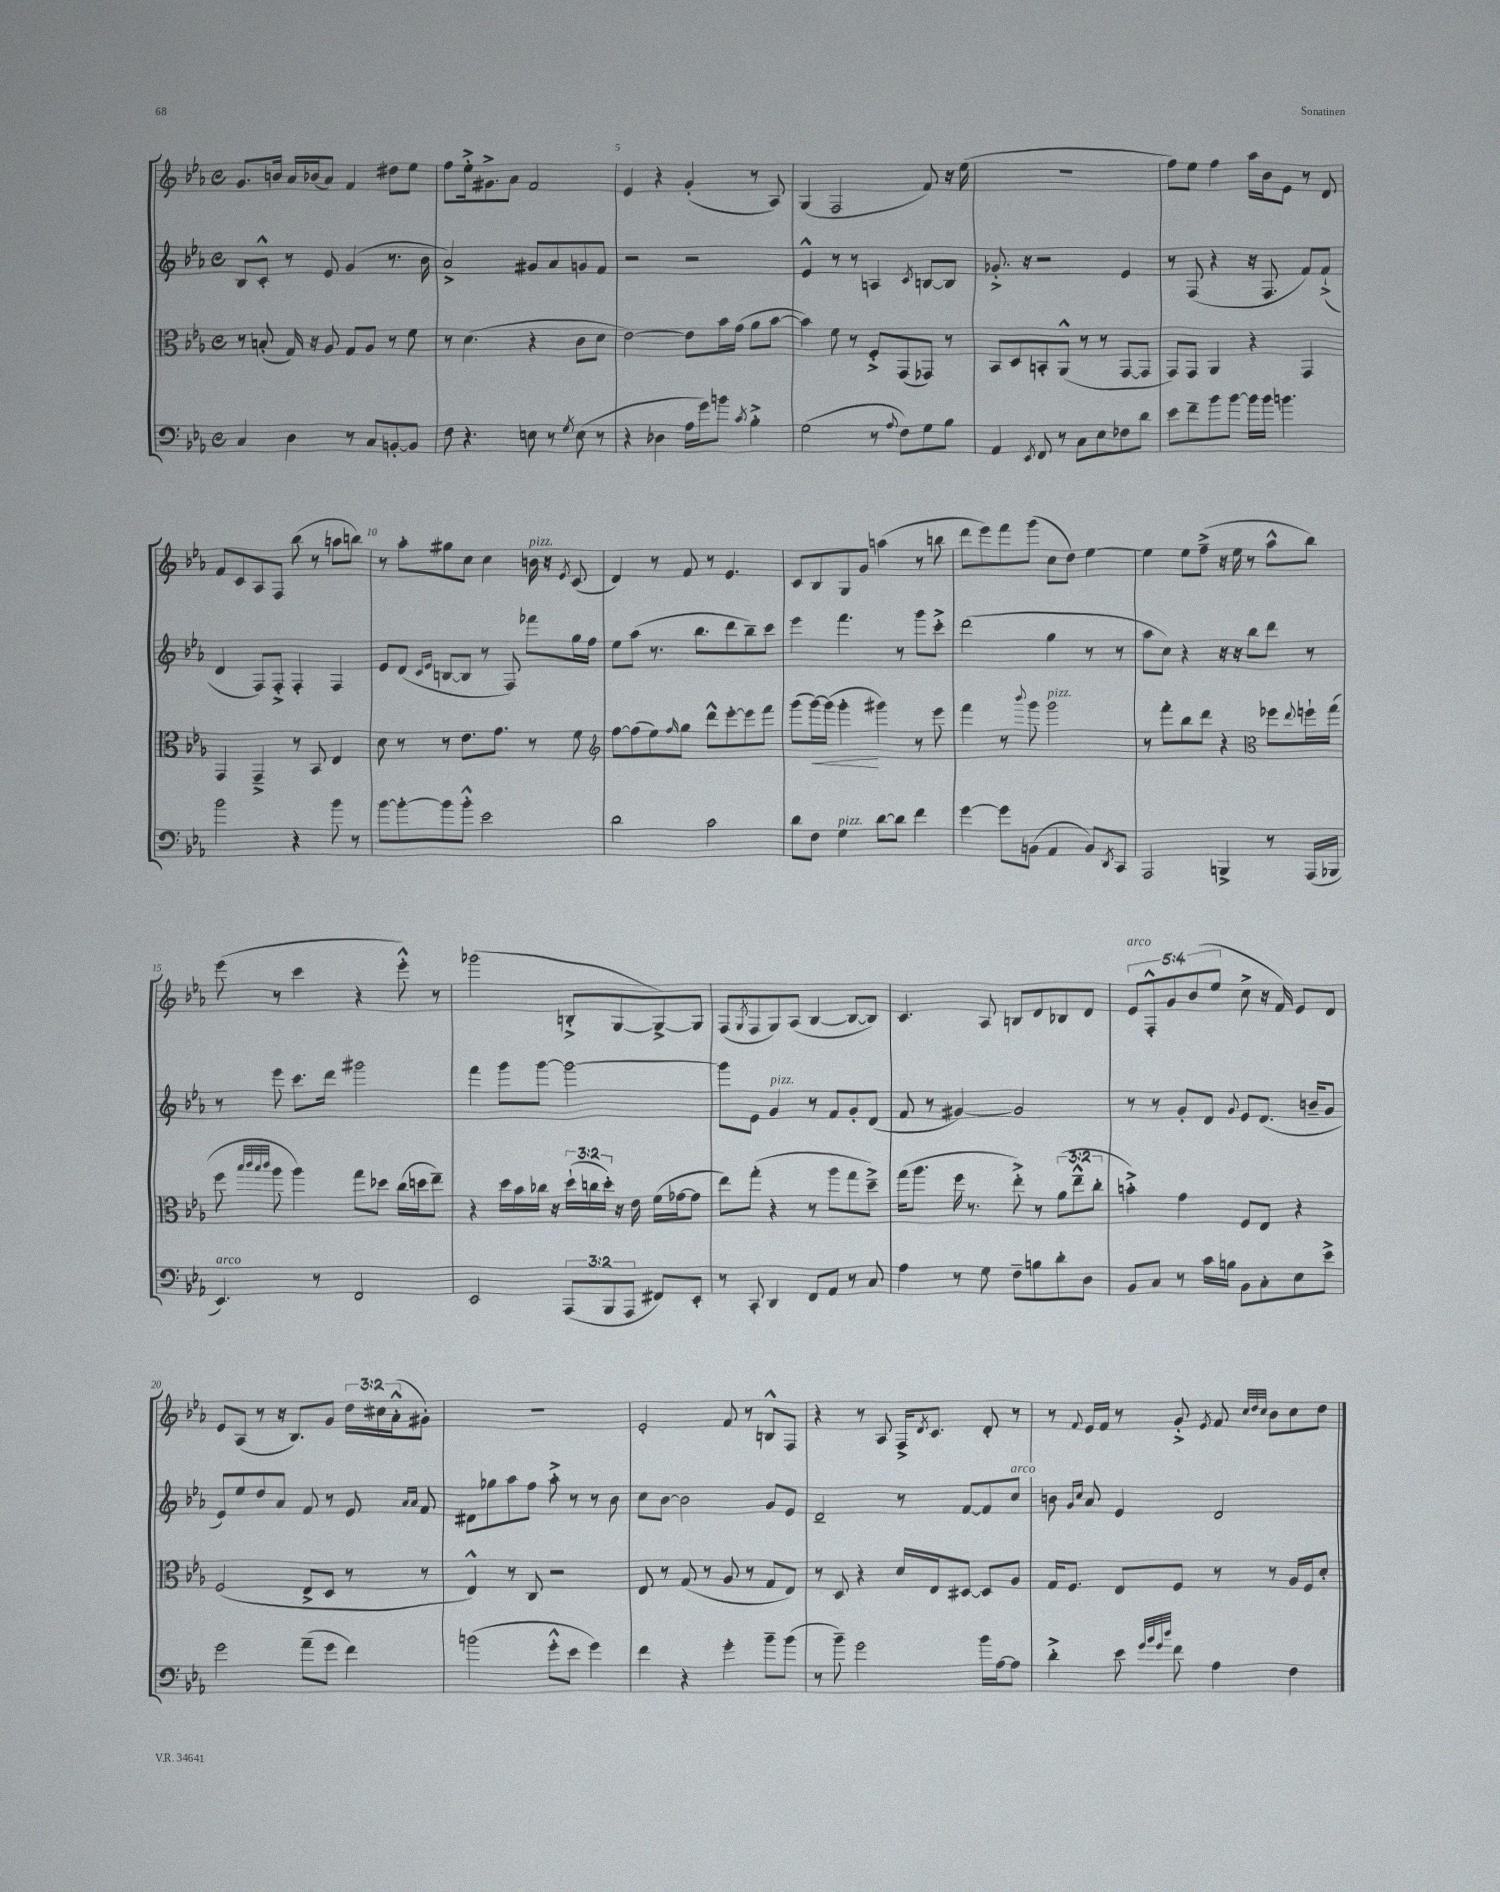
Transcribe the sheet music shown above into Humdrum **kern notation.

**kern	**kern	**kern	**kern
*staff4	*staff3	*staff2	*staff1
*clefF4	*clefC3	*clefG2	*clefG2
*k[b-e-a-]	*k[b-e-a-]	*k[b-e-a-]	*k[b-e-a-]
*M4/4	*M4/4	*M4/4	*M4/4
*met(c)	*met(c)	*met(c)	*met(c)
4C	8r	8B-	8.g
.	(8B'	8c'^^	.
.	.	.	16b
4D	16G)	8r	16a-
.	16r	.	(16b-
.	8A-	8e-	8a-)
8r	8G	(4g	4f
8C	8A-	.	.
[8BB'	8r	8.r	8dd#
8BB]	8f	.	8ee-
.	.	16b-	.
=	=	=	=
8F	8r	2a-^)	8ff
4.r	(4.d	.	16ee-'^
.	.	.	8.g#^
.	.	.	8a-
8E	4r	8g#	2f
8r	.	8a-	.
8qG	.	.	.
(8E	8c	8g	.
8r	8d	8f	.
=	=	=	=
4r	[2e-)	2r	4e-
4D-	.	.	4r
16A-	8e-]	2r	(4g'
16g)	.	.	.
8b	16b-	.	.
.	(16g	.	.
8qc	.	.	.
4B-'^	8a-	.	8r
.	[8b-	.	8A-)
=	=	=	=
(2G	4b-])	4e-^^	(4G
.	8f	8r	2F
.	8r	8r	.
8r	8F'^	4A	.
8qqA-	.	.	.
8F)	(8GG	.	.
.	.	8qc	.
8G	8GG-)	[8B	8f)
8B-	8r	8B]	16r
.	.	.	(16ee-
=	=	=	=
4AA-	8BB-	8.g-'^	1r
.	8D	.	.
.	.	16r	.
8qEE-	.	.	.
8FF	8BB'	2r	.
8r	(8AA-^^	.	.
8C	8r	.	.
8E-	8r	.	.
8F-	[8GG	4e-	.
8d	8GG]	.	.
=	=	=	=
8e-	8GG)	8r	8ff)
8f~	8GG	(8F	8ee-
8b-	4AA-	4r	4ff
[8b-	.	.	.
16b-]	4r	16r	16aa-
16b-	.	8.F	16b-
4.b	.	.	8e-
.	4GG	8f)	8r
.	.	(8f`^	8d
=	=	=	=
2b-	4GG	4d	8f
.	.	.	8c
.	4GG~^	8F)	8A-
.	.	8F'^	8F
4r	8r	4F'	(8bb-
.	8BB-	.	8r
8b-	4E-	4F	8aa
8r	.	.	8bb)
=	=	=	=
[8b-	8d	8e-	8r
8b-'_	8r	(8d	8aa-'
.	.	16qqc	.
.	.	16qqe-	.
8b-]	8r	[8B	8gg#
8b-'^^	8.e-	8B]	8cc
2e-	.	8r	4cc
.	8.g	.	.
.	.	8F)	.
.	8r	8fff-	16b
.	.	.	16r
.	.	.	8qe-
.	8f	16gg	(8c
.	.	16ff	.
=	=	=	=
*	*clefG2	*	*
2d	[8ff	8ee-	4d)
.	(8ff]	(8aa-	.
.	8ee-)	8.r	8r
.	16qqff	.	.
.	8gg	.	8f
.	.	8.bb-	.
2c	8ddd^^	.	8r
.	[8eee-'	8ddd	4.e-
.	8eee-]	8bb-~)	.
.	8fff	8ccc	.
=	=	=	=
8d	(8ggg	4eee-	8c
8F	[16ggg)	.	8B-
.	(16ggg]	.	.
4G	4ggg'	4.fff	8G
.	.	.	8g
[8d	4ggg#)	.	(4aa
8d]	.	8r	.
4f	8r	8ggg	8r
.	8eee-	8ccc'^	8bb
=	=	=	=
[4g	4fff	(2ddd	8ddd
.	.	.	8eee-)
8g]	8r	.	8fff
.	8qqbbb-	.	.
(8BB	8ggg	.	(8ggg
4AA-	2ggg	4gg	8cc
.	.	.	8dd)
8BB)	.	8r	[4ee-
8qDD	.	.	.
8CC	.	8r	.
=	=	=	=
2AAA-	8r	8aa-	4ee-]
.	8fff'	8cc)	.
.	8bb-	4r	8ee-
.	8ddd	.	(8ff~^
4BBB^	4r	16r	16r
.	.	16r	16ee-
.	.	8bb-	8r
*	*clefC3	*	*
8r	8ff-	8ddd	8aa-^^
.	8qqee-	.	.
(16AAA-	16ff`	8r	8bb-)
16BBB-	(16gg	.	.
=	=	=	=
4.EE-)	8ff	8r	(8eee-
.	32qqbb-	.	.
.	32qqccc	.	.
.	32qqbb-	.	.
.	32qqccc	.	.
.	8aa-	8eee-	8r
.	4aa-)	8.ccc	4ccc
8r	.	.	.
.	.	16ddd	.
2FF	8gg	2ggg#	4r
.	8dd-	.	.
.	(16cc	.	8eee-'^^)
.	16dd	.	.
.	8ee-~)	.	8r
=	=	=	=
2EE-	4r	4fff	(2ggg-
.	16dd	8ggg	.
.	16b-	.	.
.	16cc-	[8ggg	.
.	16r	.	.
(12AAA-	(24dd`	2ggg_	8B'^
.	24cc	.	.
12BBB-	24dd')	.	.
.	16r	.	[8G
12AAA-	.	.	.
.	16e-	.	.
8FF#)	(16f	.	8G^_)
.	[16g-	.	.
8EE-'	8g-]	.	8G]
=	=	=	=
8r	8ee-)	8ggg]	(8F
.	.	.	8qG
8CC'	(8gg'	8e-	8F
4DD	4r	4g	8G)
.	.	.	(8A-
8FF	8r	8r	[4B-
8AA-	8aa-	8f	.
8r	8gg	8g'	8B-_
8C	8dd~^)	(8d	8B-])
=	=	=	=
4A-	(16gg	8f	4.c
.	8.aa-	.	.
.	.	8r	.
8r	16ff	[4g#)	.
.	8.r	.	.
8G	.	.	8A-
8F~	8ee-'^)	2g#]	8B
8B	8r	.	8d
8d'	(12a-	.	8B-
.	12ee-~^^	.	.
8D	.	.	8d
.	12cc'	.	.
=	=	=	=
8BB-	4b'^)	8r	10e-
.	.	.	10F'^^
8C	.	8r	.
.	.	.	10g
8r	4g	8g'	.
.	.	.	(10b-
16c	.	8d	.
.	.	.	10ee-
16B	.	.	.
.	.	8qqg	.
8BB-	8F	8e-	8cc^
8C'	8E-	(8.d	16r
.	.	.	16f)
8E-	4r	.	8e-
.	.	16b~	.
8e-^	.	8g	8d
=	=	=	=
2g	(2F	8e-)	8e-
.	.	8ee-	(8A-
.	.	8dd	8r
.	.	8a-	16r
.	.	.	8.B-)
(8a-~	8E-^	8f	.
8g	8D	8r	8g
4f)	8r	8e-	24dd
.	.	.	24cc#
.	.	.	(24a-'^^
.	.	16qqa-	.
.	.	16qqa-	.
.	8r	8f	8g#')
=	=	=	=
(2b	4E-^^)	8d#	1r
.	.	8gg-	.
.	8r	8aa-	.
.	8C	8ff	.
8g'^^	2r	8aa-'^	.
8e-	.	8r	.
4g)	.	8r	.
.	.	8b-	.
=	=	=	=
4f	8E-	8cc	2e-'
.	8r	[8b-	.
4r	(8G	2b-]	.
.	8r	.	.
4g'	8A-	.	8f
.	8r	.	8r
8b-~	8G	8g	8B^^
(8b-	8E-)	8e-	8F
=	=	=	=
8r	8r	2d~	4r
8b-~)	8D	.	.
2g	4r	.	8r
.	.	.	8A-
.	16d	8r	16F^
.	.	.	8qd
.	16E-	.	8.c
.	[8D#	[8f	.
16b-	8D#]	8f]	8d'
[16A-	.	.	.
8A-]	8A-	8cc	8r
=	=	=	=
4d'^	16G	8b	8r
.	8.F	.	.
.	.	16qqg	.
.	.	16qqcc	8qqf
.	.	8a-	16e-
.	.	.	16f
8e-	8E-	4e-	8r
32qqg	.	.	.
32qqb-	.	.	.
32qqg	.	.	.
32qqdd	.	.	.
8f	8F	.	8g'^
.	.	.	8qe-
4A-	8r	2d	8f
.	.	.	32qqcc
.	.	.	32qqdd
.	.	.	32qqcc
.	8r	.	8b-
4F	16A-	.	8cc
.	16F	.	.
.	8d'	.	8dd
==	==	==	==
*-	*-	*-	*-
